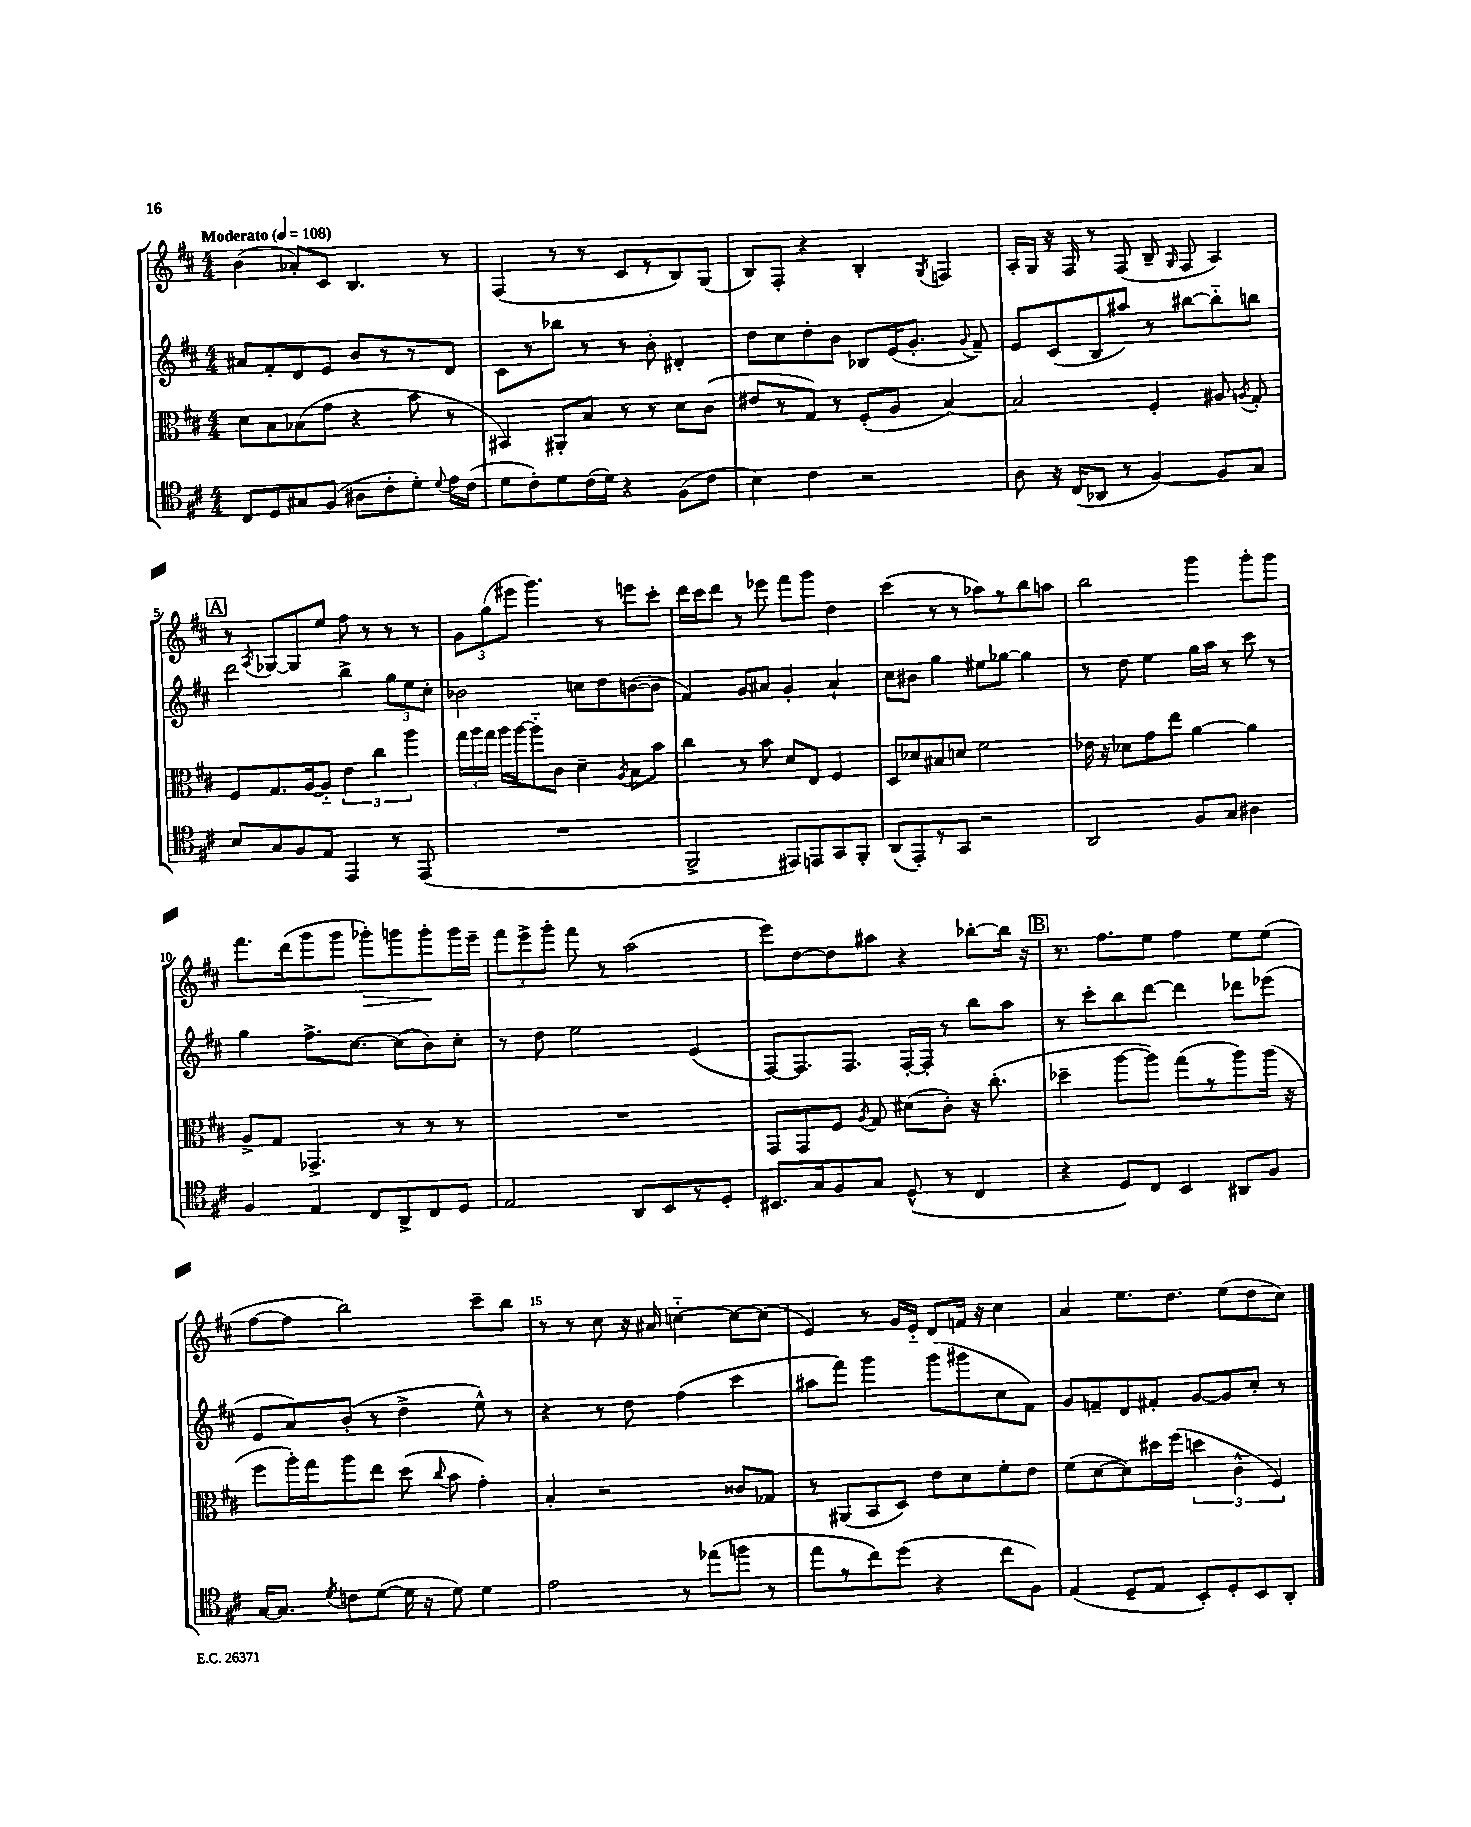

**kern	**kern	**kern	**kern
*staff4	*staff3	*staff2	*staff1
*clefC4	*clefC3	*clefG2	*clefG2
*k[f#c#]	*k[f#c#]	*k[f#c#]	*k[f#c#]
*M4/4	*M4/4	*M4/4	*M4/4
*MM108	*MM108	*MM108	*MM108
8C#	8d	8a#	(4b
8D	8B	8f#'	.
8G#	(8B-	8d	8a-')
(8F#	8g	8e	8c#
8A#	4r	8b	4.B
8c#'	.	8r	.
8d')	8b	8r	.
8qqd	.	.	.
16e	8r	8d	8r
(16c#	.	.	.
=	=	=	=
8d	4BB#)	8c#	(4F#
8c#')	.	8r	.
8d	8AA#'	8bb-	8r
(16c#	8B	8r	8r
16d)	.	.	.
4r	8r	8r	8c#
.	8r	8b'	8r
(8F#	8d	4d#'	8B)
8c#	(8c#	.	(8G
=	=	=	=
4B)	8e#	8dd	8B)
.	8r	8cc#	8F#'
4c#	8G)	8dd'	4r
.	8r	8b	.
2r	(8F#'	8B-	4B'
.	8A	(16e	.
.	.	8.g'	.
.	.	.	8qG
.	[4B)	.	4F
.	.	8qqg	.
.	.	8f#~)	.
=	=	=	=
8A	2B]	8e	16A'
.	.	.	16G
16r	.	(8c#	16r
(16C#	.	.	16F#
8AA-	.	8B	8r
8r	.	8aa#)	(8F#
[4F#)	4F#'	8r	8B~
.	.	.	16qqG
.	.	[8bb#	8F#
8F#]	8A#	8bb#'~]	4A)
.	8qA	.	.
8G	8G'	8bb	.
=	=	=	=
8B	8F#	2ddd	8r
.	.	.	8qA
8G	8.G	.	[8G-
8F#	.	.	8G-]
.	[16A	.	.
8E	8A'~]	.	8ee
4EE	6e	4bb^	8ff#
.	.	.	8r
.	6cc#	.	.
8r	.	12gg	8r
.	6aa	12ee	.
(8EE	.	.	8r
.	.	12cc#'	.
=	=	=	=
1r	24gg	2b-	12g
.	24aa	.	.
.	24gg	.	(12gg
.	16aa	.	.
.	.	.	12eee#
.	[16aa	.	.
.	8aa'~]	.	4.ggg)
.	8c#	.	.
.	4d~	8cc	.
.	.	8dd	8r
.	8qA	.	.
.	8B	([8b	8eee
.	8b	8b]	8ccc#'
=	=	=	=
2FF#^	4cc#	4f#)	16ddd
.	.	.	16ccc#
.	.	.	8ddd
.	8r	8g	8r
.	8b	8a#	8eee-
8EE#)	8d	4g'	8fff#
8EE	8E	.	8ggg
8GG	4F#	4a#`	4dd
8FF#'	.	.	.
=	=	=	=
(8AA	8D	8cc#	(4ccc#
8EE')	8d-	8b#	.
8r	8B#	4gg	8r
8GG	8d	.	8r
2r	2f#	8ee#	8aa-)
.	.	[8gg-	8r
.	.	4gg-]	8bb
.	.	.	8aa
=	=	=	=
2AA	16e-	8r	2bb
.	16r	.	.
.	8d-	8dd	.
.	8g	4ee	.
.	8ee	.	.
8F#	[4a	16gg	4ggg
.	.	16aa	.
8G	.	8r	.
4A#	4a]	8ccc#	8ggg'
.	.	8r	8ggg
=	=	=	=
4F#	8A^	4gg	8.fff#
.	8G	.	.
.	.	.	(16ddd
4E	4.GG-^	8.ff#^	8ggg
.	.	.	8ggg
.	.	[8.cc#	.
8C#	.	.	8ggg-')
8AA^	8r	(8cc#]	8ggg
8C#	8r	8b)	8ggg'
8D	8r	8cc#'	16ggg
.	.	.	16eee~
=	=	=	=
2E	1r	8r	12fff#
.	.	.	12eee^
.	.	8dd	.
.	.	.	12ggg'
.	.	2ee	8fff#
.	.	.	8r
8AA	.	.	(2aa
8BB	.	.	.
8r	.	(4e	.
8D'	.	.	.
=	=	=	=
8.BB#	8GG	[8F#)	8eee)
.	8GG	8.F#]	[8dd
16G	.	.	.
8F#	8F#	.	8dd]
.	.	8.F#	.
.	8qA	.	.
8G	8G	.	8aa#
(8D^^	(8d#	[16F#'	4r
.	.	16F#']	.
8r	8c#')	8r	.
4C#	16r	8bb	[8bb-'
.	(8.cc#'	.	.
.	.	8aa	16bb-]
.	.	.	16r
=	=	=	=
4r	4dd-~	8r	8.r
.	.	8ccc#'	.
.	.	.	8.ff#
8D)	[8aa	8bb	.
8C#	8aa])	[8ddd	8ee
4BB	(8gg	4ddd]	4ff#
.	8r	.	.
8AA#	8aa)	8ddd-	8ee
8F#	(16aa	(8eee-	(8ee
.	16r	.	.
=	=	=	=
[16G	8ff#	8e	[8ff#
8.G]	.	.	.
.	16aa')	8a)	8ff#]
.	16gg	.	.
8qd	.	.	.
8c	8aa	(8b'	2bb)
([8d	8ee	8r	.
16d]	(8dd	4dd^	.
16r	.	.	.
.	8qqcc#	.	.
8d)	8b	.	.
4d	4g')	8ee^^)	8ccc#~
.	.	8r	8bb
=	=	=	=
2e	4B'	4r	8r
.	.	.	8r
.	2r	8r	8cc#
.	.	8dd	16r
.	.	.	16a#
8r	.	(4ff#	[4cc'~
(8ee-	.	.	.
8ff	8c##	4ccc#	8cc_
8r	8G-	.	(8cc]
=	=	=	=
8ee	8r	8aa#	4e)
8r	(8AA#	8fff#)	.
8cc#)	8BB	4ggg	8r
(8dd	8D)	.	16g
.	.	.	16e'~
4r	8e	(8ggg	8d
.	8d	8ggg#	16f
.	.	.	16r
8cc#	8f#'	8cc#	4cc#
8F#)	8e	8f#)	.
=	=	=	=
(4E	(8f#	8g	4a
.	[8d	8f~	.
8D~	8d])	8d	8.ee
8E	16dd#	8f#'	.
.	(16ff#	.	8.dd
8BB')	6dd	[8g	.
8D'	.	8g]	(8ee
.	6c#^^	.	.
8BB	.	8cc#'	8dd
.	6F#)	.	.
8AA'	.	8r	8cc#)
==	==	==	==
*-	*-	*-	*-
